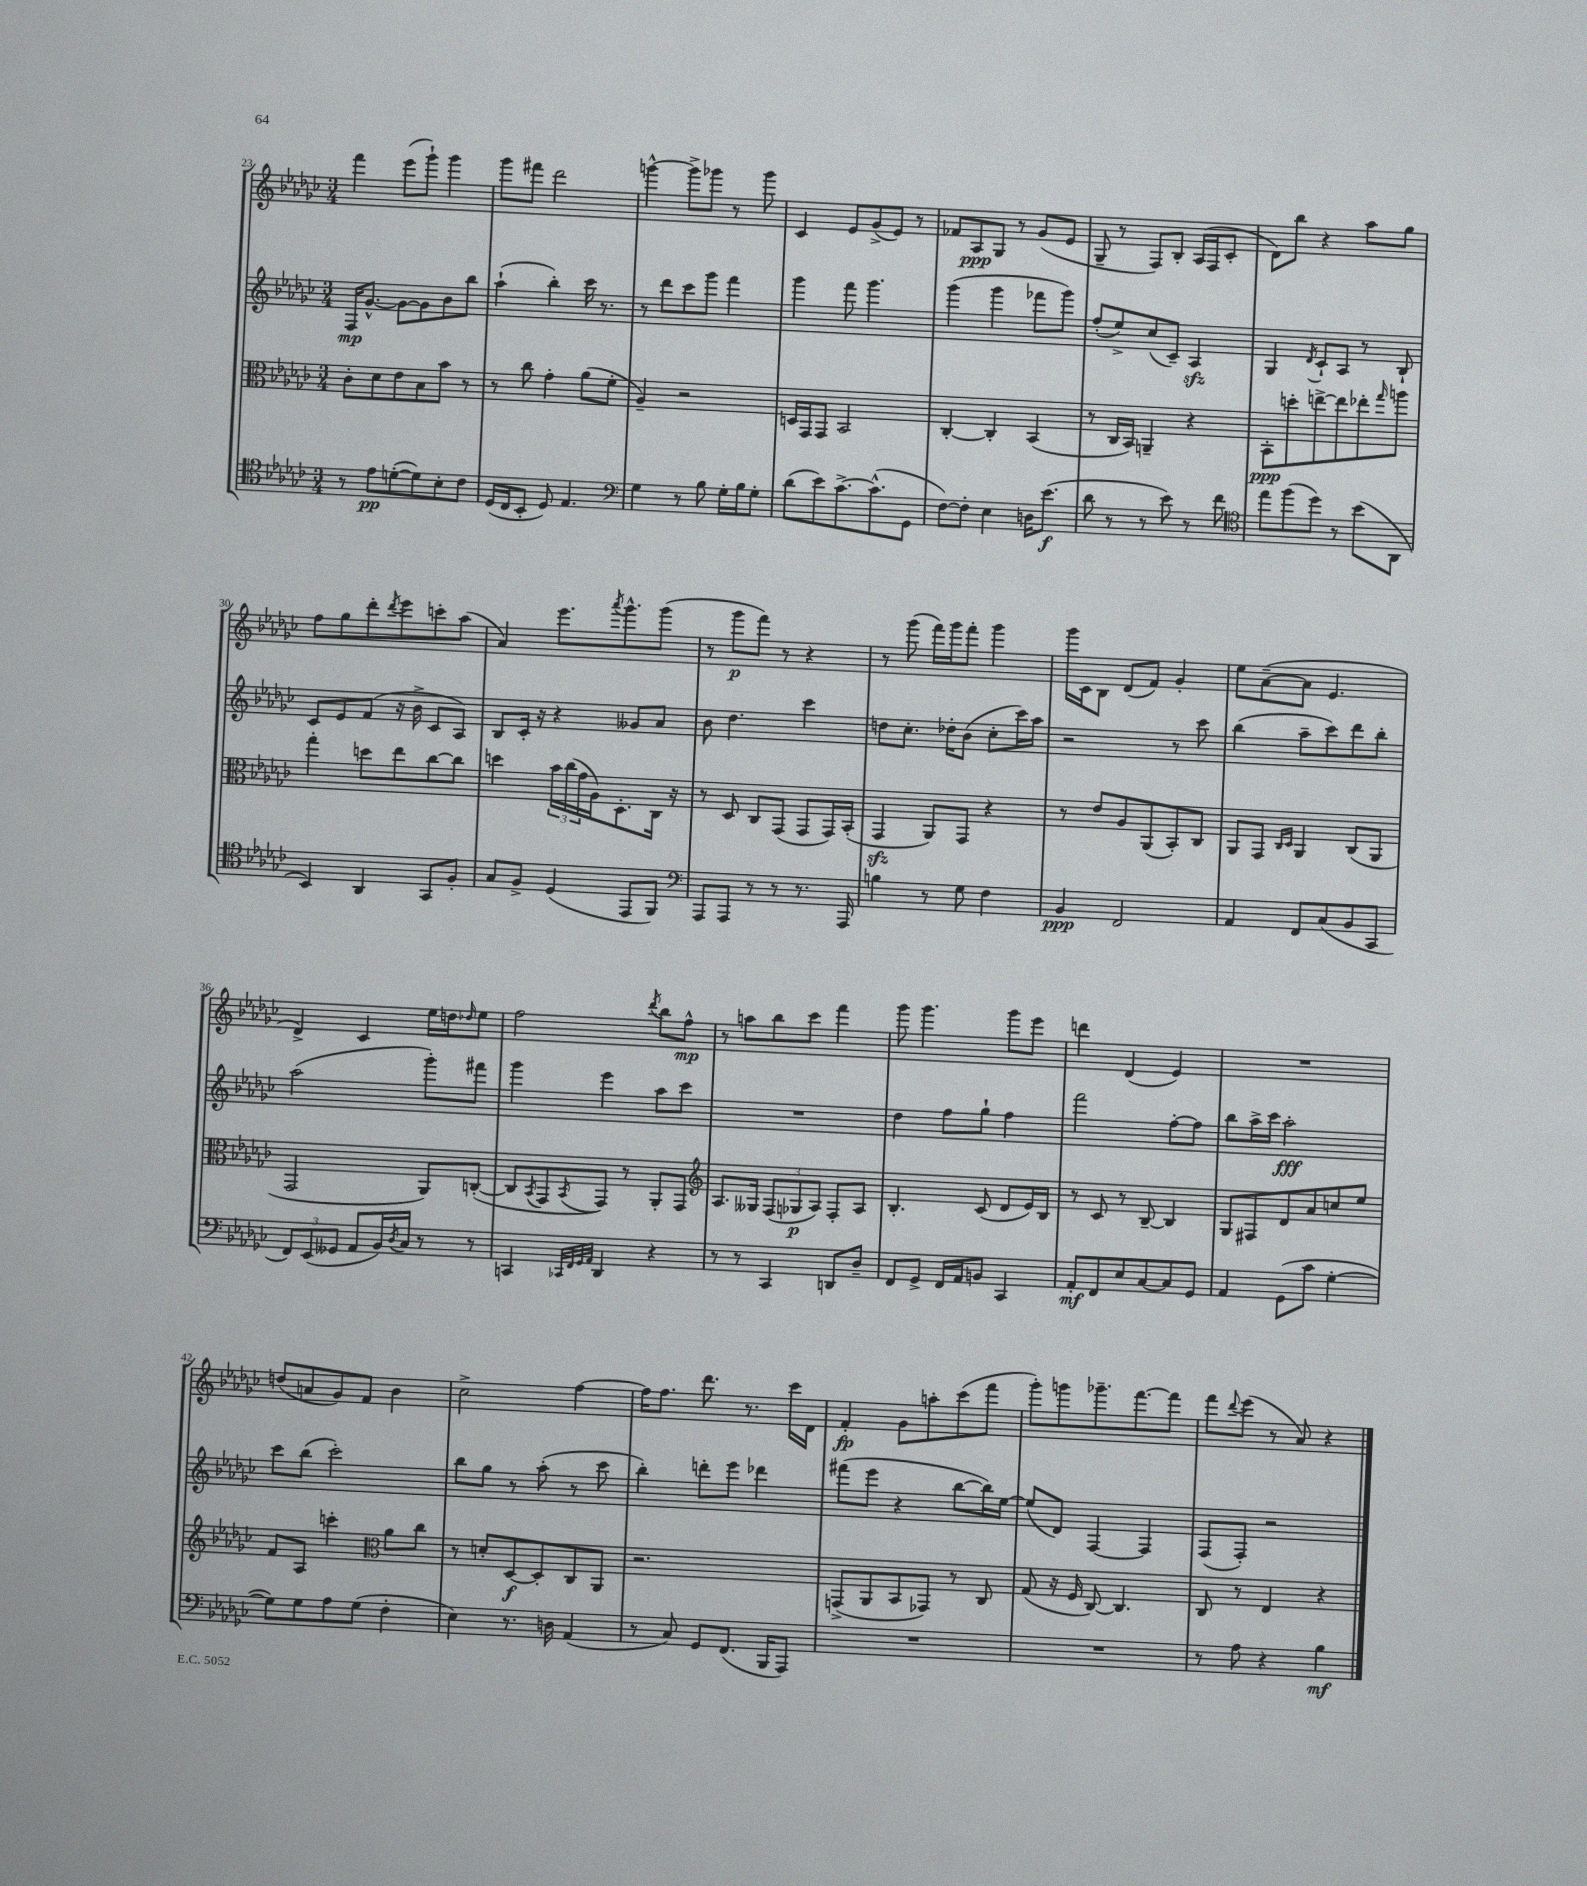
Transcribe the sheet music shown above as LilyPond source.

<<
\new StaffGroup <<
\new Staff = "s0" {
    \clef treble \key ges \major \numericTimeSignature \time 3/4
    f'''4 ees'''8( ges'''8-!) ges'''4 |
    ges'''8 fis'''8 des'''2 |
    g'''4~-^ g'''8-> ges'''8 r8 ges'''8 |
    ces'4 ees'8 ges'8->( ees'8) r8 |
    fes'8 aes8\ppp ges8 r8 ges'8( ees'8 |
    ges8-- r8 f8) bes8-. aes16( f16 ces'8-. |
    des'8) bes''8 r4 aes''8 ges''8 |
    f''8 ges''8 des'''8-. \acciaccatura { des'''8 } ees'''8 c'''8-. aes''8( |
    aes'4) ees'''8. \acciaccatura { aes'''8 } ges'''8.-^ ges'''8( |
    r8 ges'''8\p f'''8) r8 r4 |
    r8 ges'''8( f'''16) ges'''16 f'''8-. ges'''4 |
    ges'''16 ces'16 bes8 des'8( f'8) ges'4-. |
    ees''8 aes'8~--( aes'8 ees'4. |
    des'4->) ces'4 ees''16 d''16 \grace { des''16 } ees''8 |
    f''2 \acciaccatura { des'''8 } bes''8 f''8-^\mp |
    r8 a''8 bes''8 ces'''8 f'''4 |
    ges'''8 ges'''4. ges'''8 ees'''8 |
    d'''4 des'4( ees'4) |
    R2. |
    d''8( a'8 ges'8) f'8 bes'4 |
    ces''2-> f''4~ |
    f''16 f''8. des'''8. r8. ces'''16 des'16 |
    f'4-.\fp ges'8 a''8-. ces'''8( f'''8 |
    ges'''8-.) g'''8 ges'''8.-- f'''8.~ f'''8 |
    f'''8 \appoggiatura { des'''8 } ees'''8( r8 aes'8) r4 \bar "|." |
}
\new Staff = "s1" {
    \clef treble \key ges \major \numericTimeSignature \time 3/4
    f16\mp ges'8.~-^ ges'8~ ges'8 bes'8 bes''8 |
    aes''4-!( bes''4-.) ces'''16 r8. |
    r8 des'''8 ces'''8 ges'''8 f'''4 |
    ges'''4 f'''8 ges'''4. |
    ges'''4( ges'''4 fes'''8 ges'''8) |
    f''8-.( ees''8->) ces''8( ces'8--) aes4\sfz |
    ges4 \acciaccatura { des'8 } ces'8-! aes8 r8 bes8-! |
    ces'8 ees'8 f'8( r16 bes'16-> ces'8 aes8) |
    bes8 ces'16-. r16 r4 geses'8 aes'8 |
    bes'8 des''4. ces'''4 |
    d''8 ces''8.-. des''16-. bes'8( ces''8-. ces'''16) aes''16 |
    r2 r8 ces'''8 |
    bes''4( aes''8-- ces'''8) des'''8 bes''8-. |
    aes''2( ges'''8-.) fis'''8 |
    ges'''4 ees'''4 aes''8 ces'''8 |
    R2. |
    des''4 f''8 ges''8-! f''4 |
    f'''2 f''8~-. f''8 |
    bes''8 aes''16-> ces'''16 aes''2-.\fff |
    ces'''8 bes''8( ces'''2-.) |
    bes''8 ges''8 r8 aes''8-.( r8 ces'''8 |
    bes''4-.) d'''8-. ees'''8 des'''4 |
    fis'''8( ees'''8 r4 bes''8~ bes''16) ees''16~ |
    ees''8( des'8) f4~ f4 |
    f8( f8-.) r2 \bar "|." |
}
\new Staff = "s2" {
    \clef alto \key ges \major \numericTimeSignature \time 3/4
    ces'8-. des'8 ees'8 bes8 bes'8 r8 |
    r8 ces''8 ges'4-. aes'8( f'8-. |
    aes4--) r2 |
    d16 ges,16 ges,8 bes,2 |
    ces4~-. ces4-. bes,4( |
    r8 ces16 bes,16) a,4-- r4 |
    bes,8-.\ppp d''8-. e''8~-> e''8 ees''8-. \grace { ges''16 } a''8 |
    ges''4-. d''8 ees''8 ces''8~ ces''8 |
    d''4 \tuplet 3/2 { bes'16 ces''16( ges'16 } aes16) des8.-. ces16 r16 |
    r8 des8 ces8 ges,8( ges,8 ges,16) bes,16-.( |
    ges,4\sfz aes,8) ges,8 r4 |
    r8 ees'8 aes8 aes,8( bes,8-.) ces8 |
    aes,8 ges,8 \grace { ces16 des16 } aes,4 ces8( aes,8 |
    ges,2 aes,8) c8~-.( |
    c8 \acciaccatura { bes,8 } ges,8 \acciaccatura { bes,8 } ges,8) r8 aes,8-. ges,8 |
    \clef treble aes8. geses16 \tuplet 3/2 { f8( ges8\p aes8) } f8-. aes8 |
    bes4.-. ces'8( des'8 ees'16) bes16 |
    r8 ces'8 r8 bes8~-- bes4 |
    ges8 fis8 des'8 aes'8 c''8 ees''8 |
    f'8 aes8 c'''4-. \clef alto aes'8 ces''8 |
    r8 d'8-. des8~\f des8-. ces8 aes,8 |
    r2. |
    g,8->( aes,8 bes,8 ges,8) r8 ces8 |
    ges8( r16 f16 ces8~) ces4. |
    ces8 r8 ees4 r4 \bar "|." |
}
\new Staff = "s3" {
    \clef tenor \key ges \major \numericTimeSignature \time 3/4
    r8 ees'8\pp d'8~-.( d'8) bes8-. ces'8 |
    des16( ces16 bes,8-. des8) ees4. |
    \clef bass ges4 r8 bes8 ges16-. bes16 ges8-. |
    des'8( ees'8) ces'8.~-> ces'8.-^( ges,8 |
    f8~) f8-. ees4 d16 ees'8.\f( |
    des'8 r8 r8 ees'8) r8 f'8 |
    \clef tenor ees''8 f''8( des''8) r8 bes'8( aes,8 |
    bes,4) aes,4 ges,8 f8-. |
    ges8 f8-> des4( ees,8 f,8) |
    \clef bass aes,,8 aes,,8 r8 r8 r8. aes,,16 |
    b4 r8 ges8 f4 |
    bes,4\ppp f,2 |
    aes,4 f,8 ces8( bes,8 ces,8 |
    \tuplet 3/2 { f,8) ees,8( geses,8 } aes,8 bes,16) \acciaccatura { des8 } ces16 r8 r8 |
    c,4 \grace { ces,32 f,32 ges,32 aes,32 } des,4 r4 |
    r8 r8 ces,4 d,8 des8-- |
    f,8 ges,8-> f,16 aes,16 b,8 ces,4 |
    aes,8-.\mf f,8 ees8 ces8~ ces8 ges,8 |
    aes,4 ges,8( ces'8 ges4~-. |
    ges8) ges8 aes8 ges8( f4-. |
    ees4) r8. d16 aes,4( |
    r8 ces8) ges,8 f,8.( bes,,16 aes,,8) |
    R2. |
    R2. |
    r8 aes8 r4 bes4\mf \bar "|." |
}
>>
>>
\layout { \context { \Score currentBarNumber = #23 } }
